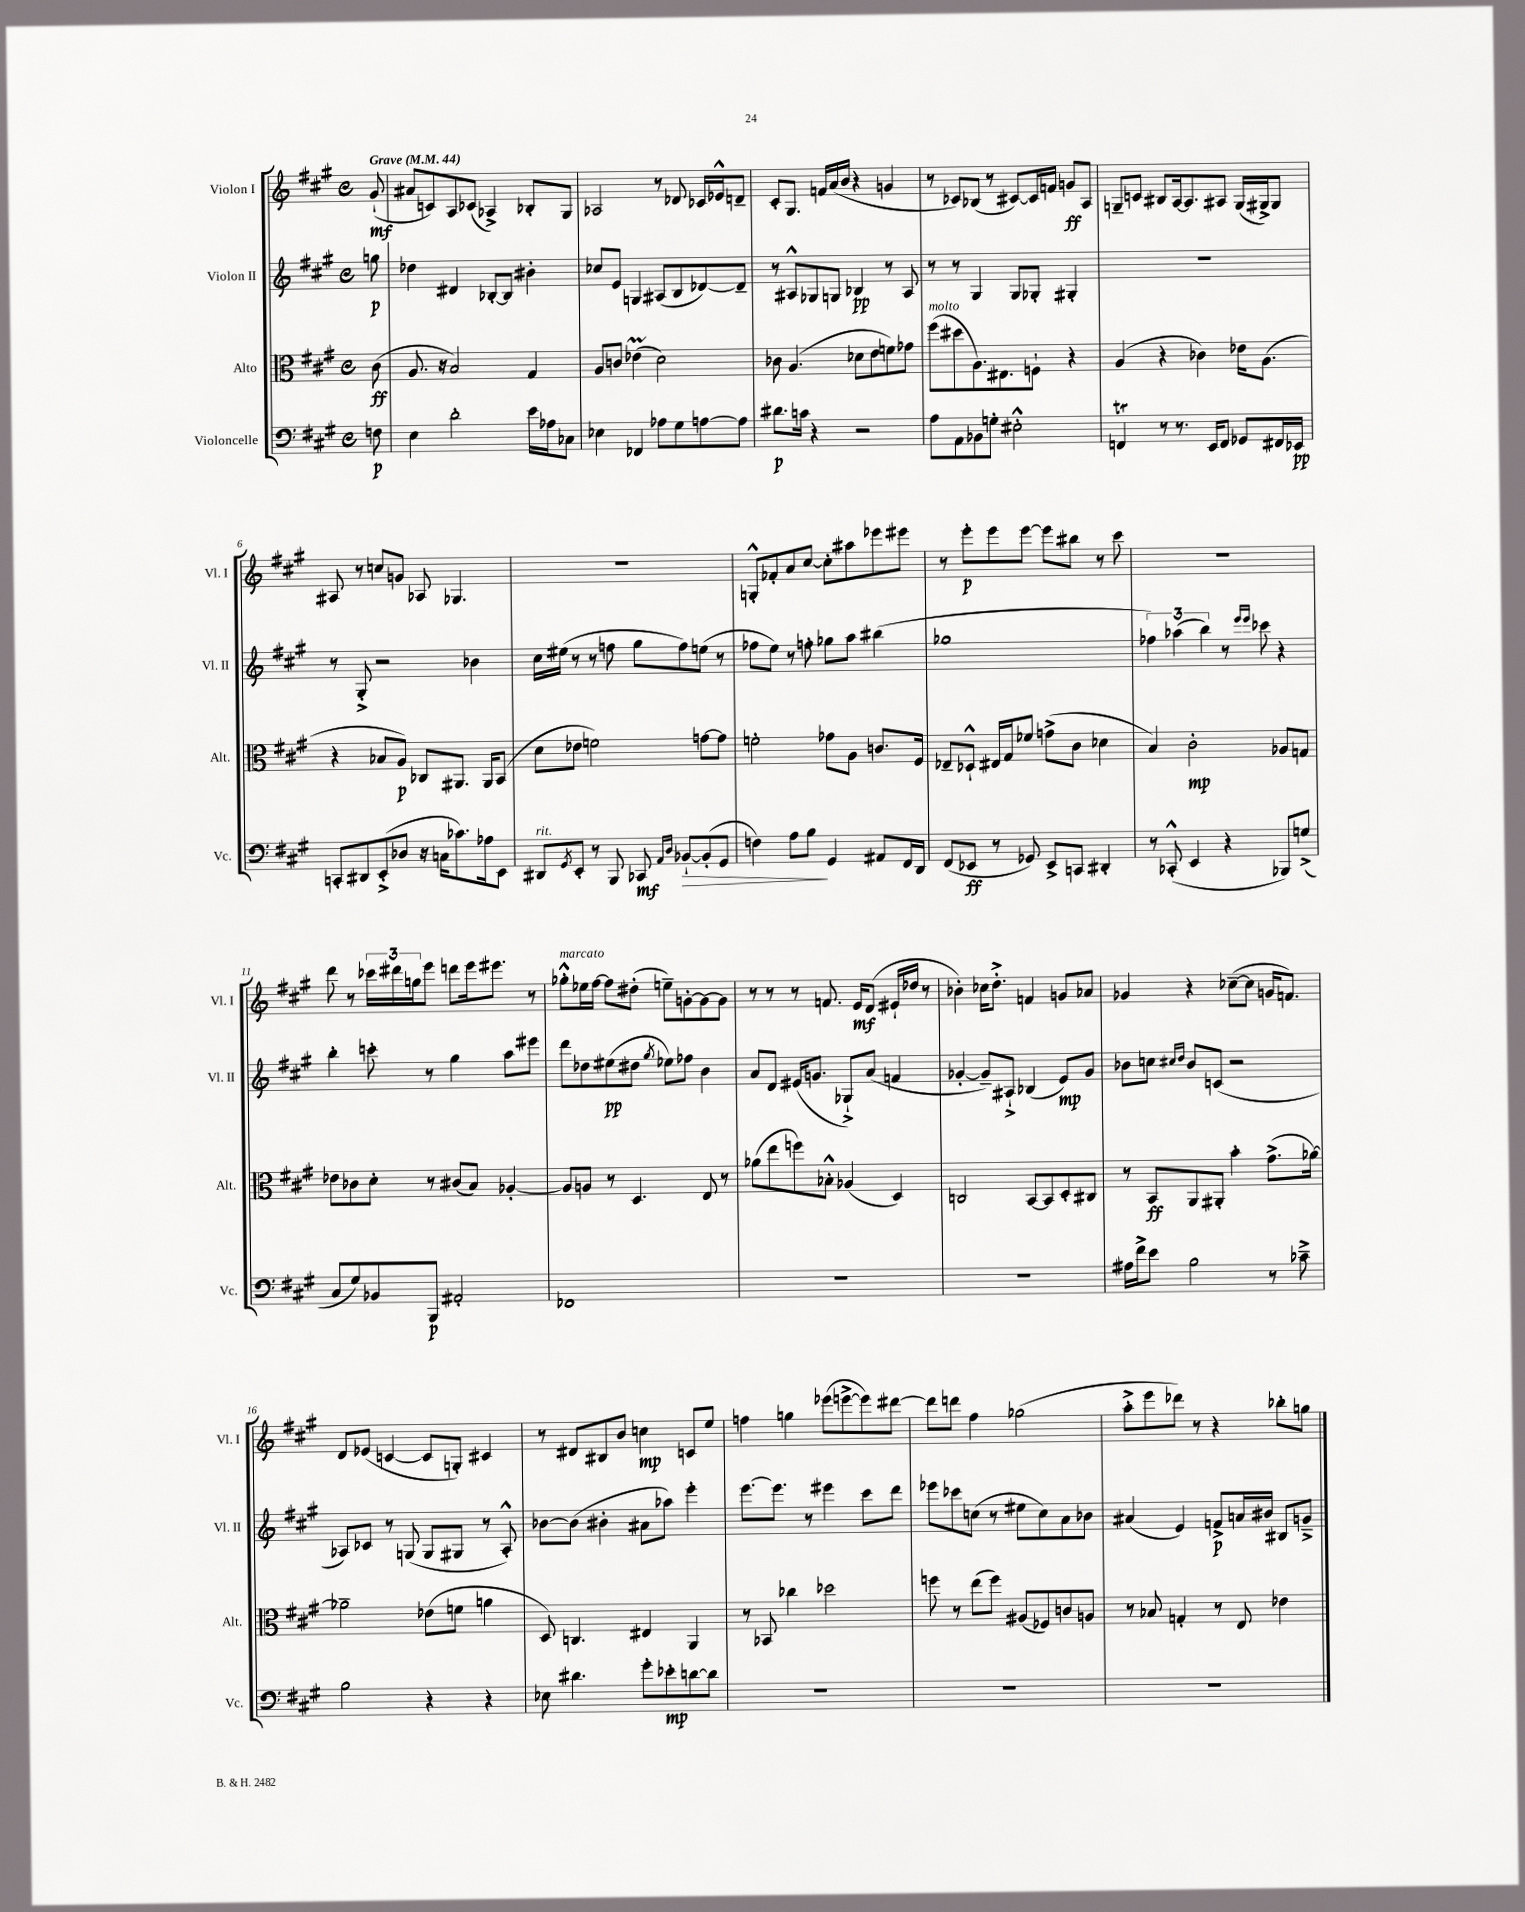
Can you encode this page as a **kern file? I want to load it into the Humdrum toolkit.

**kern	**kern	**kern	**kern
*staff4	*staff3	*staff2	*staff1
*clefF4	*clefC3	*clefG2	*clefG2
*k[f#c#g#]	*k[f#c#g#]	*k[f#c#g#]	*k[f#c#g#]
*M4/4	*M4/4	*M4/4	*M4/4
*met(c)	*met(c)	*met(c)	*met(c)
*MM44	*MM44	*MM44	*MM44
8F	(8c#	8gg	(8g#`
=	=	=	=
4E	8.A	4dd-	8a#
.	.	.	8c)
.	16r	.	.
2d'	2B)	4d#	8A
.	.	.	(8c-
.	.	[8B-'	4A-^)
.	.	8B-]	.
16e	4G#	4b#'	8B-'
16A-	.	.	.
8C-	.	.	8G#
=	=	=	=
4E-	8A	8cc-	2A-
.	8c	8e	.
4FF-	(4e-	4G	.
8A-	2d)	(8A#	8r
8G#	.	8B	8d-
[8A	.	[8d-)	16c-
.	.	.	16e-^^
8A]	.	8d-~]	8d~
=	=	=	=
8.d#	8c-	8r	8c#'
.	(4.A	8A#^^	8.G#
16c	.	.	.
4r	.	8G-	.
.	.	.	16f
.	.	8G	(16a
.	.	.	16b
2r	8d-	4B-	4r
.	8e	.	.
.	8f)	8r	4g
.	8g-	8A#	.
=	=	=	=
8A	(8ff#	8r	8r
8AA	8dd#	8r	8c-)
8BB-	8.A)	4G#	(8B-
8G'	.	.	8r
.	8.E#	.	.
2E#'^^	.	8G#	[8c#)
.	8F`	8G-'	16c#]
.	.	.	16f
.	4r	4G#'	8g
.	.	.	8A
=	=	=	=
4FF	(4A	1r	8G~
.	.	.	8c
8r	4r	.	8B#
8.r	.	.	[16A
.	.	.	8.A]
.	4c-)	.	.
16EE	.	.	.
8FF	.	.	8A#
8GG-	16e-	.	(16G
.	(8.A	.	16G#^)
16FF#	.	.	8G#
16EE-	.	.	.
=	=	=	=
8CC'	4r	8r	8A#
8DD#	.	8G#'^	8r
(8EE'^	8B-	2r	8cc
8D-	8A)	.	8g
16r	8C-	.	8A-
16C	.	.	.
8.c-)	8.AA#	.	4.G-
.	.	4b-	.
16A-	16AA#	.	.
8EE	(8BB	.	.
=	=	=	=
8DD#	8d	16cc#	1r
.	.	(16ee#	.
8qGG#	.	.	.
8EE'	8e-	8r	.
8r	2f)	8r	.
8BBB	.	8ff	.
8CC-	.	8gg#	.
16qqAA	.	.	.
16qqD	.	.	.
[8BB-`	.	8ff)	.
(8BB-']	[8g	(8ee	.
8GG#	8g]	8r	.
=	=	=	=
4F)	2f'	8ff-	8G'^^
.	.	8ee)	8f-'
8A	.	8r	8a
8B	.	8ff'	[8cc#
4GG#	8g-	8gg-	8cc#']
.	8A	8aa	8aa#
8AA#	8.c	(4bb#	8eee-
16FF#	.	.	8eee#
16DD	16F#	.	.
=	=	=	=
(8FF#	8E-~	1gg-	8r
8EE-	8D-`^^	.	8eee'
8r	16E#	.	8eee
.	16G#	.	.
8GG-)	8f-	.	[8eee
8EE-^	(8g^	.	8eee]
8CC	8c#	.	8bb#
4DD#'	4d-	.	8r
.	.	.	8ccc#
=	=	=	=
8r	4B)	6ff-)	1r
(8CC-'^^	.	.	.
.	.	(6aa-	.
4EE	2c#'	.	.
.	.	6bb)	.
4r	.	8r	.
.	.	16qqeee	.
.	.	16qqeee	.
.	.	8ccc-	.
8BBB-)	8A-	4r	.
(8G^	8G	.	.
=	=	=	=
8C#	8e-	4bb'	8ddd
8G#)	8c-	.	8r
8BB-	8d'	8ccc'	24ccc-
.	.	.	24ddd#
.	.	.	24gg
8BBB	8r	8r	8eee
2AA#'	(8c#	4gg#	8ddd
.	8B)	.	16eee
.	.	.	8.eee#
.	[4A-'	8aa	.
.	.	8eee#	8r
=	=	=	=
1FF-	8A-]	8ddd	8gg-'^^
.	8A	8dd-	16ee-
.	.	.	[16ff#
.	8r	(8ee#	8ff#]
.	4.D	8dd#	(8dd#'
.	.	8qgg#	.
.	.	8ee-)	8ee~)
.	.	8ff-	[8g'
.	8E	4b	8g_
.	8r	.	8g]
=	=	=	=
1r	(8a-	8a	8r
.	8ee	8d	8r
.	8ff)	(16e#	8r
.	.	8.g	.
.	8B-'^^	.	8.f
.	(4A-	8G-`^)	.
.	.	.	16e
.	.	(8a	(8d
.	4D)	4f	16e#`
.	.	.	16dd-
.	.	.	8r
=	=	=	=
1r	2C	[4g-'	4b-')
.	.	8g-~])	16cc-
.	.	.	8.dd'^
.	.	8A#`^	.
.	[8BB	(4B-	4f
.	8BB]	.	.
.	8D'	8e)	8g
.	8C#	8g-	8a-
=	=	=	=
16A#	8r	8b-	4g-
16f#^	.	.	.
8e	8BB	8cc	.
.	.	16qqcc#	.
.	.	16qqdd	.
2B	8AA	8b-	4r
.	8AA#'	(8c	.
.	4b'	2r	([8cc-~
.	.	.	8cc-]
8r	(8.g#^	.	16g
.	.	.	8.f)
8c-~^	.	.	.
.	[16a-)	.	.
=	=	=	=
2B	2a-~]	8A-)	8d
.	.	8c-	(8e-
.	.	8r	[4c
.	.	(8G	.
4r	(8e-	8G	8c]
.	8f	8G#	8G')
4r	4a	8r	4c#
.	.	8A-'^^)	.
=	=	=	=
8E-	8D)	[8b-	8r
4.d#	4.C	(8b-]	8d#
.	.	4b#'	8B#
.	.	.	8b
8g#'	4E#	8a#	4cc
8e-'	.	8aa-)	.
[8d	4AA	4eee'	8c
8d]	.	.	8ee
=	=	=	=
1r	8r	[8.eee	4ff
.	8BB-	.	.
.	.	8.eee]	.
.	4cc-	.	4gg
.	.	8r	.
.	2dd-	4eee#	(8eee-
.	.	.	[8eee^
.	.	8ccc#	8eee])
.	.	8ddd	[8ddd#
=	=	=	=
1r	8ff	8eee-	8ddd#]
.	8r	8ccc-	8ddd
.	(8ee	(8cc	4ff#
.	8ff)	8r	.
.	(8A#	8ee#	(2gg-
.	8F-)	8cc)	.
.	8c	8a	.
.	8A	8b-	.
=	=	=	=
1r	8r	(4a#	8aa'^
.	8B-	.	8eee
.	4G'	4e)	8ddd-)
.	.	.	8r
.	8r	8f^	4r
.	8E	16a	.
.	.	16b#	.
.	4e-	8B#	8bb-'
.	.	8g~^	8gg
==	==	==	==
*-	*-	*-	*-
